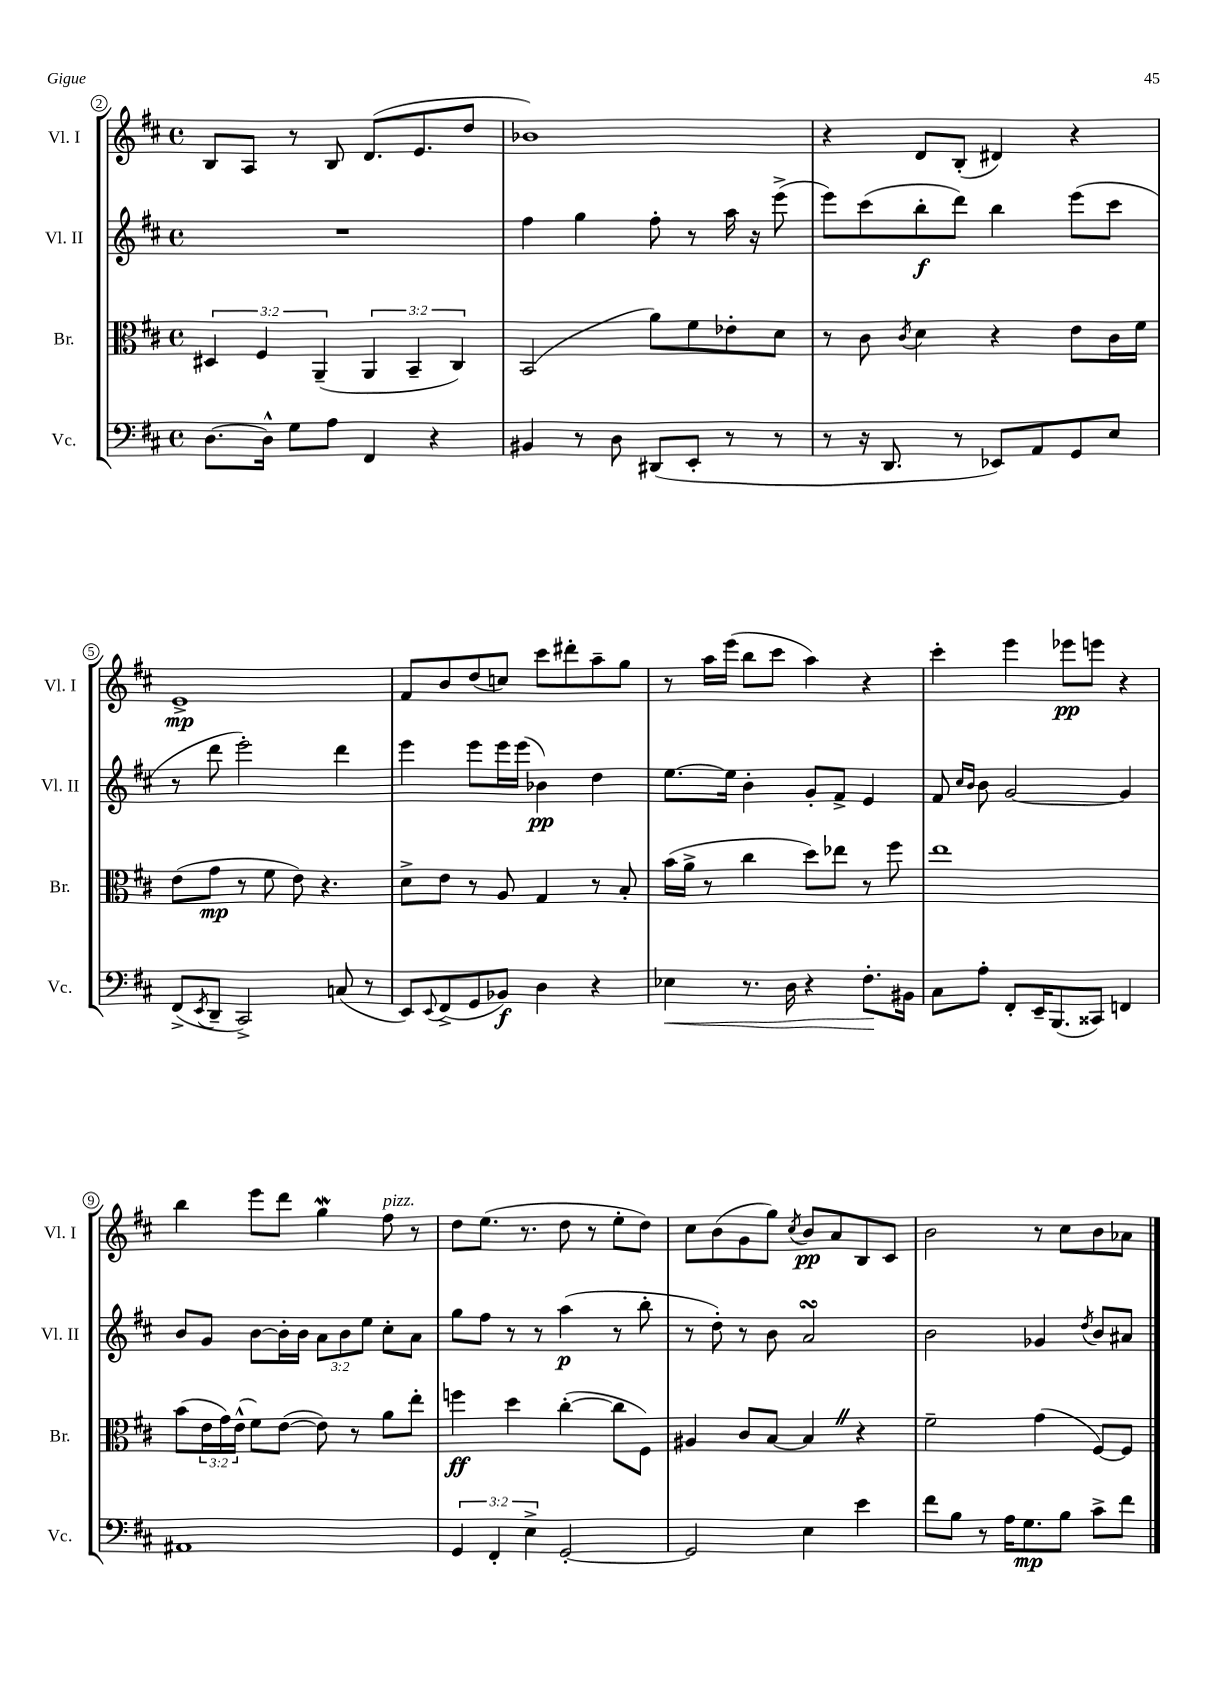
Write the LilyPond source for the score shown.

<<
\new StaffGroup <<
\new Staff = "s0" \with { instrumentName = "Vl. I" shortInstrumentName = "Vl. I" } {
    \clef treble \key d \major \defaultTimeSignature \time 4/4
    b8 a8 r8 b8 d'8.( e'8. d''8 |
    bes'1) |
    r4 d'8 b8-.( dis'4) r4 |
    e'1->\mp |
    fis'8 b'8 d''8( c''8) cis'''8 dis'''8-. a''8-- g''8 |
    r8 a''16 e'''16( b''8 cis'''8 a''4) r4 |
    cis'''4-. e'''4 ees'''8\pp e'''8 r4 |
    b''4 e'''8 d'''8 g''4\mordent fis''8^\markup { \italic "pizz." } r8 |
    d''8 e''8.( r8. d''8 r8 e''8-. d''8) |
    cis''8 b'8( g'8 g''8) \acciaccatura { cis''8 } b'8\pp a'8 b8 cis'8 |
    b'2 r8 cis''8 b'8 aes'8 \bar "|." |
}
\new Staff = "s1" \with { instrumentName = "Vl. II" shortInstrumentName = "Vl. II" } {
    \clef treble \key d \major \defaultTimeSignature \time 4/4 \override Staff.TupletNumber.text = #tuplet-number::calc-fraction-text
    R1 |
    fis''4 g''4 fis''8-. r8 a''16 r16 e'''8->( |
    e'''8) cis'''8( b''8-.\f d'''8) b''4 e'''8( cis'''8 |
    r8 d'''8 e'''2-.) d'''4 |
    e'''4 e'''8 e'''16 e'''16( bes'4\pp) d''4 |
    e''8.~ e''16 b'4-. g'8-. fis'8-> e'4 |
    fis'8 \grace { cis''16 b'16 } b'8 g'2~ g'4 |
    b'8 g'8 b'8~ b'16-. b'16 \tuplet 3/2 { a'8 b'8 e''8 } cis''8-. a'8 |
    g''8 fis''8 r8 r8 a''4\p( r8 b''8-. |
    r8 d''8-.) r8 b'8 a'2\turn |
    b'2 ges'4 \acciaccatura { d''8 } b'8 ais'8 \bar "|." |
}
\new Staff = "s2" \with { instrumentName = "Br." shortInstrumentName = "Br." } {
    \clef alto \key d \major \defaultTimeSignature \time 4/4 \override Staff.TupletNumber.text = #tuplet-number::calc-fraction-text
    \tuplet 3/2 { dis4 fis4 a,4--( } \tuplet 3/2 { a,4 b,4-- cis4) } |
    b,2( a'8) fis'8 ees'8-. d'8 |
    r8 cis'8 \acciaccatura { cis'8 } d'4 r4 e'8 cis'16 fis'16 |
    e'8( g'8\mp r8 fis'8 e'8) r4. |
    d'8-> e'8 r8 a8 g4 r8 b8-. |
    b'16( a'16-> r8 cis''4 d''8) ees''8 r8 fis''8 |
    e''1 |
    b'8( \tuplet 3/2 { e'16 g'16) e'16-^( } fis'8) e'8~( e'8) r8 a'8 e''8-. |
    f''4\ff d''4 cis''4~-.( cis''8 fis8) |
    ais4 cis'8 b8~ b4 \once \override BreathingSign.text = \markup { \musicglyph "scripts.caesura.straight" } \breathe r4 |
    fis'2-- g'4( fis8~) fis8 \bar "|." |
}
\new Staff = "s3" \with { instrumentName = "Vc." shortInstrumentName = "Vc." } {
    \clef bass \key d \major \defaultTimeSignature \time 4/4 \override Staff.TupletNumber.text = #tuplet-number::calc-fraction-text
    d8.~ d16-^ g8 a8 fis,4 r4 |
    bis,4 r8 d8 dis,8( e,8-. r8 r8 |
    r8 r16 d,8. r8 ees,8) a,8 g,8 e8 |
    fis,8->( \acciaccatura { e,8 } d,8-- cis,2->) c8( r8 |
    e,8) \appoggiatura { e,8 } fis,8->( g,8 bes,8\f) d4 r4 |
    ees4\< r8. d16 r4 fis8.-.\! bis,16 |
    cis8 a8-. fis,8-. e,16-- b,,8.( cisis,8) f,4 |
    ais,1 |
    \tuplet 3/2 { g,4 fis,4-. e4-> } g,2~-. |
    g,2 e4 e'4 |
    fis'8 b8 r8 a16 g8.\mp b8 cis'8-> fis'8 \bar "|." |
}
>>
>>
\layout { \context { \Score currentBarNumber = #2 \override BarNumber.stencil = #(make-stencil-circler 0.1 0.3 ly:text-interface::print) } }
